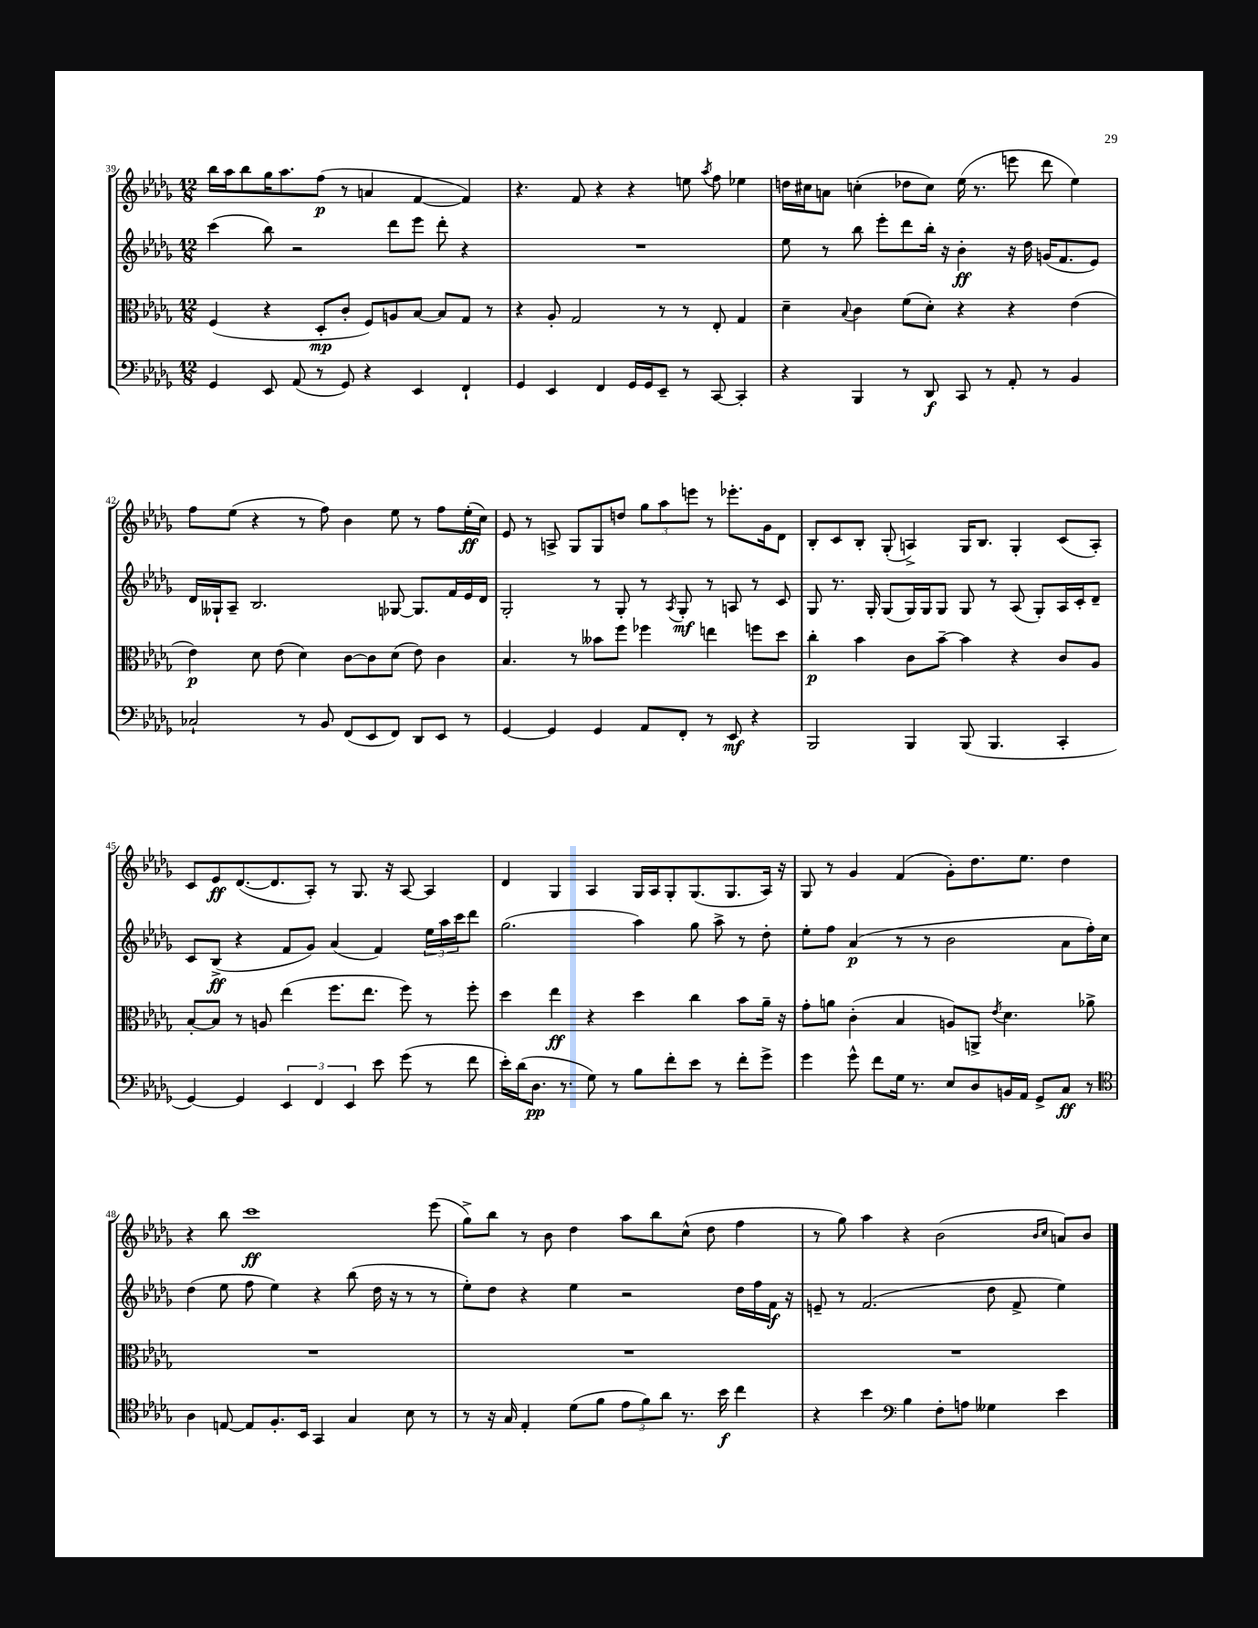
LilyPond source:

<<
\new StaffGroup <<
\new Staff = "s0" {
    \clef treble \key des \major \numericTimeSignature \time 12/8
    bes''16 aes''16 bes''8 ges''16 aes''8. f''8\p( r8 a'4 f'4~ f'4) |
    r4. f'8 r4 r4 e''8 \acciaccatura { aes''8 } f''8 ees''4 |
    d''16 cis''16 a'8 c''4-.( des''8 c''8) ees''16( r8. e'''8 des'''8 ees''4) |
    f''8 ees''8( r4 r8 f''8) bes'4 ees''8 r8 f''8 ees''16-.\ff( c''16) |
    ees'8 r8 a8-> ges8 ges8 d''8 \tuplet 3/2 { ges''8 aes''8 e'''8 } r8 ees'''8.-. ges'16 des'8 |
    bes8-. c'8 bes8-. ges8-.( a4->) ges16 bes8. ges4-. c'8( a8-.) |
    c'8 ees'8\ff des'8.~( des'8. aes8-.) r8 ges8. r16 aes8~ aes4 |
    des'4 ges4 aes4 ges16 aes16 ges8-. ges8.( ges8. aes16) r16 |
    ges8 r8 ges'4 f'4( ges'8-.) des''8. ees''8. des''4 |
    r4 bes''8 c'''1\ff ees'''8( |
    ges''8->) bes''8 r8 bes'8 des''4 aes''8 bes''8 c''8-^( des''8 f''4 |
    r8 ges''8) aes''4 r4 bes'2( \grace { bes'16 c''16 } a'8) bes'8 \bar "|." |
}
\new Staff = "s1" {
    \clef treble \key des \major \numericTimeSignature \time 12/8
    c'''4( bes''8) r2 des'''8 ees'''8 des'''8-. r4 |
    R1. |
    ees''8 r8 bes''8 ees'''8-. des'''8 bes''16-. r16 bes'4-.\ff r16 des''16 g'16( f'8. ees'8) |
    des'16 geses16-! aes8-- bes2. ges8~ ges8. f'16 ees'16 des'16 |
    ges2-. r8 ges8-. r8 \acciaccatura { aes8 } ges8-.\mf r8 a8 r8 c'8 |
    ges8 r8. ges16-. ges8( ges16) ges16 ges8 ges8 r8 aes8( ges8-.) aes16 c'16-. des'8-- |
    c'8 bes8->\ff( r4 f'8 ges'8) aes'4( f'4) \tuplet 3/2 { ees''16 aes''16 c'''16 } des'''8 |
    ges''2.( aes''4) ges''8 aes''8-> r8 des''8-. |
    ees''8-. f''8 aes'4\p( r8 r8 bes'2 aes'8 f''16-.) c''16 |
    des''4( ees''8 f''8 ees''4) r4 bes''8( des''16 r16 r8 r8 |
    ees''8-.) des''8 r4 ees''4 r2 des''16 f''16 f'16\f r16 |
    e'8-- r8 f'2.( des''8 f'8-> ees''4) \bar "|." |
}
\new Staff = "s2" {
    \clef alto \key des \major \numericTimeSignature \time 12/8
    f4( r4 des8-.\mp c'8-. f8) a8 bes8~ bes8 ges8 r8 |
    r4 aes8-. ges2 r8 r8 ees8-. ges4 |
    des'4-- \appoggiatura { bes8 } c'4 f'8( des'8-.) r4 r4 ees'4( |
    ees'4\p) des'8 ees'8( des'4) c'8~ c'8 des'8( ees'8) c'4 |
    bes4. r8 beses'8 f''8 fes''4 e''4 f''8 des''8 |
    c''4-.\p bes'4 c'8 bes'8~-- bes'4 r4 c'8 aes8 |
    bes8~-. bes8 r8 a8 ees''4( f''8. ees''8. f''8) r8 f''8-. |
    des''4 ees''4\ff r4 des''4 c''4 bes'8 aes'16-- r16 |
    ges'8-. a'8 c'4-.( bes4 a8) a,8-> \acciaccatura { ees'8 } des'4. aes'8-> |
    R1. |
    R1. |
    R1. \bar "|." |
}
\new Staff = "s3" {
    \clef bass \key des \major \numericTimeSignature \time 12/8
    ges,4 ees,8 aes,8( r8 ges,8) r4 ees,4 f,4-! |
    ges,4 ees,4 f,4 ges,16 ges,16 ees,8-- r8 c,8~ c,4-. |
    r4 bes,,4 r8 des,8\f c,8 r8 aes,8-. r8 bes,4 |
    ces2-! r8 bes,8 f,8( ees,8 f,8) des,8 ees,8 r8 |
    ges,4~ ges,4 ges,4 aes,8 f,8-. r8 ees,8\mf r4 |
    bes,,2 bes,,4 bes,,8( bes,,4. c,4-. |
    ges,4~) ges,4 \tuplet 3/2 { ees,4 f,4 ees,4 } ees'8 ges'8( r8 f'8 |
    ees'16-.) des'16( des8.\pp r8. ges8) r8 bes8 f'8-. ees'8 r8 f'8-. ges'8-> |
    ges'4 ges'8-^ f'8 ges16 r8. ees8 des8 b,16 aes,16 ges,8-> c8\ff r8 |
    \clef tenor aes4 e8~ e8 f8.-. bes,16 ges,4 ges4 bes8 r8 |
    r8 r16 ges16 ees4-. des'8( f'8 \tuplet 3/2 { ees'8 f'8) aes'8 } r8. bes'16\f c''4 |
    r4 bes'4 \clef bass bes4 f8-. a8 geses4 ees'4 \bar "|." |
}
>>
>>
\layout { \context { \Score currentBarNumber = #39 } }
